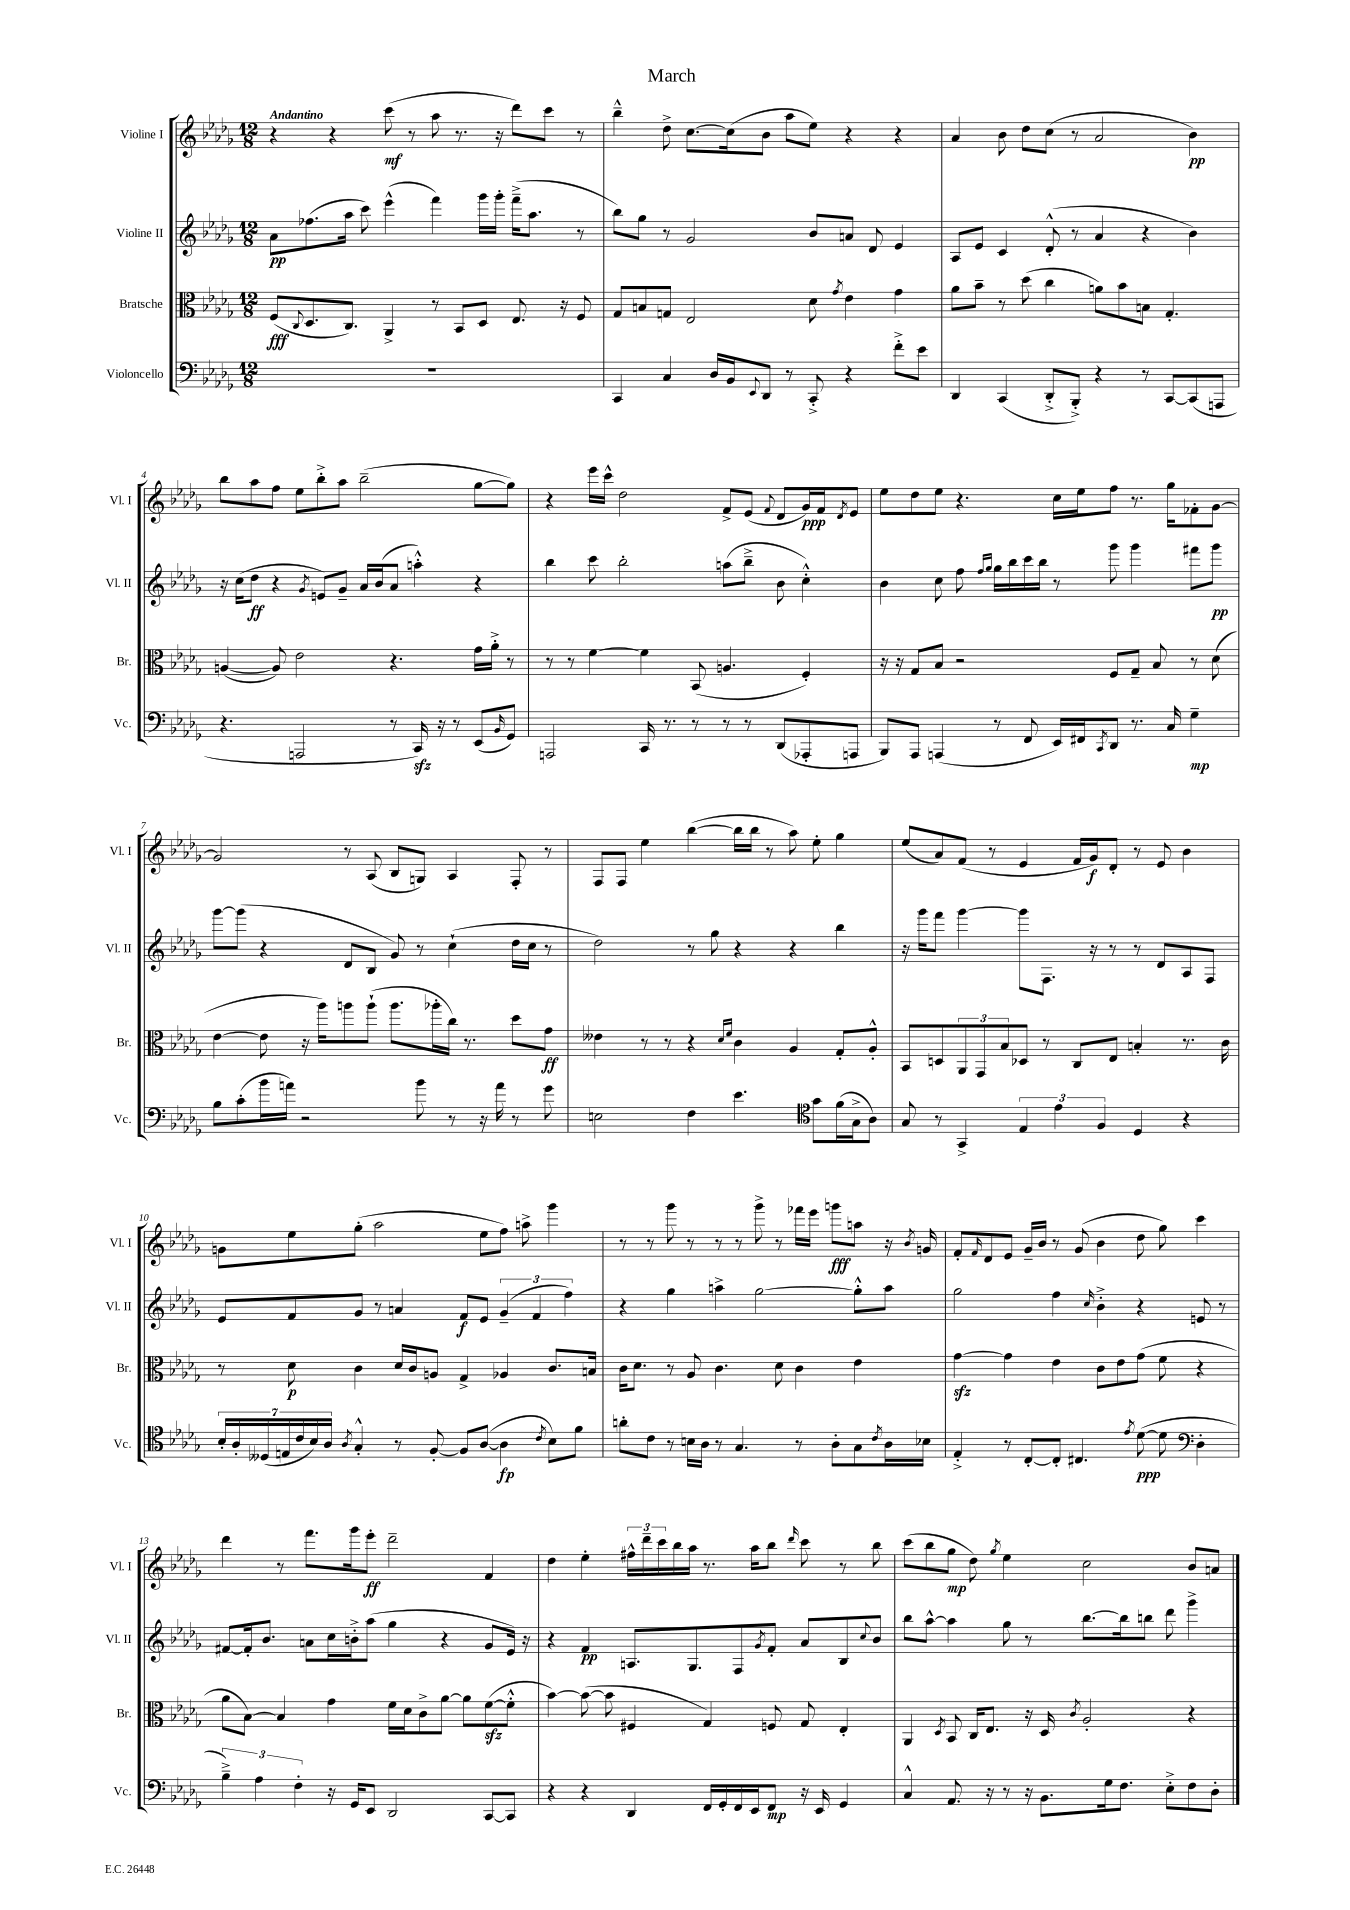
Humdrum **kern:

**kern	**kern	**kern	**kern
*staff4	*staff3	*staff2	*staff1
*clefF4	*clefC3	*clefG2	*clefG2
*k[b-e-a-d-g-]	*k[b-e-a-d-g-]	*k[b-e-a-d-g-]	*k[b-e-a-d-g-]
*M12/8	*M12/8	*M12/8	*M12/8
1.r	(8F	8a-	4r
.	8qqC	.	.
.	8.D-	(8.ff-	.
.	.	.	4r
.	8.C)	16aa-	.
.	.	8ccc)	.
.	4AA-^	(4eee-^^	(8ccc
.	.	.	8r
.	8r	4fff)	8aa-
.	8BB-	.	8.r
.	8D-	16ggg-	.
.	.	16ggg-'	16r
.	8.E-	(16fff~^	8ddd-)
.	.	8.aa-	.
.	.	.	8ccc
.	16r	.	.
.	8F	8r	8r
=	=	=	=
4CC	8G-	8bb-)	4bb-~^^
.	8B	8gg-	.
4C	8G	8r	8dd-^
.	2E-	2g-	[8.cc
16D-	.	.	.
16BB-	.	.	(16cc]
8qqEE-	.	.	.
8DD-	.	.	8b-
8r	.	.	8aa-
8CC'^	8d-	8b-	8ee-)
.	8qg-	.	.
4r	4e-	8a	4r
.	.	8d-	.
8f'^	4g-	4e-	4r
8e-	.	.	.
=	=	=	=
4DD-	8a-	8A-	4a-
.	8b-~	8e-	.
(4CC	8r	4c	8b-
.	(8dd-	.	8dd-
8DD-'^	4cc	(8d-'^^	(8cc
8BBB-'^)	.	8r	8r
4r	8a)	4a-	2a-
.	8b-	.	.
8r	8B	4r	.
[8CC	4.G-'	.	.
(8CC]	.	4b-)	4b-)
8AAA	.	.	.
=	=	=	=
4.r	([4A	16r	8bb-
.	.	(16cc	.
.	.	8dd-	8aa-
.	8A])	4r	8ff
2AAA	2e-	.	8ee-
.	.	8qg-	.
.	.	8e)	8bb-'^
.	.	8g-~	8aa-
.	.	16a-	(2bb-~
.	.	(16b-	.
8r	4.r	8a-	.
16CC)	.	4aa'^^)	.
16r	.	.	.
8r	.	.	.
(8EE-	16g-	4r	[8gg-
.	16a-'^	.	.
16qqBB-	.	.	.
8GG-)	8r	.	8gg-])
=	=	=	=
2AAA	8r	4bb-	4r
.	8r	.	.
.	[4f	8ccc	16eee-
.	.	.	16ccc^^
.	.	2bb-'	2dd-
16CC	4f]	.	.
8.r	.	.	.
8r	(8BB-	.	.
8r	4.A	(8aa	8f^
8r	.	8bb-~^	(8e-
.	.	.	8qqf
(8DD-	.	8b-	8d-
8AAA-'	4F')	4cc'^^)	16g-)
.	.	.	16f
.	.	.	8qd-
8AAA	.	.	8e-
=	=	=	=
8BBB-)	16r	4b-	8ee-
.	16r	.	.
8AAA-	8G-	.	8dd-
(4AAA	8B-	8cc	8ee-
.	2r	8ff	4.r
.	.	16qqff	.
.	.	16qqgg-	.
8r	.	16gg-	.
.	.	16bb-	.
8FF	.	16ccc	.
.	.	16bb-	.
16EE-)	.	8r	16cc
16FF#	.	.	16ee-
8qCC	.	.	.
8DD-	8F	8ggg-	8ff
8.r	8G-~	4ggg-	8.r
.	8B-	.	.
16C	.	.	16gg-
4G-~	8r	8fff#	8f-'
.	(8d-	8ggg-	[8g-
=	=	=	=
8B-	[4e-	[8ggg-	2g-]
(8c'	.	(8ggg-]	.
16b-	8e-]	4r	.
16a)	.	.	.
2r	16r	.	.
.	16aa-)	.	.
.	8aa	8d-	8r
.	(8aa`	8B-	(8A-
.	8.aa	8g-)	8B-
8b-	.	8r	8G)
.	16aa-'	.	.
8r	16cc)	(4cc`	4A-
.	8.r	.	.
16r	.	.	.
16a	.	.	.
8r	8dd-	16dd-	8F'
.	.	16cc	.
8g-	8g-	8r	8r
=	=	=	=
2E	4e--	2dd-)	8F
.	.	.	8F
.	8r	.	4ee-
.	8r	.	.
4F	4r	8r	([4bb-
.	.	8gg-	.
.	16qqd-	.	.
.	16qqf	.	.
4.e-	4c	4r	16bb-]
.	.	.	16bb-
.	.	.	8r
.	4A-	4r	8aa-)
*clefC4	*	*	*
8g-	.	.	8ee-'
(16f	8G-'	4bb-	4gg-
16G-^	.	.	.
8A-)	8A-'^^	.	.
=	=	=	=
8G-	8BB-	16r	(8ee-
.	.	16ggg-	.
8r	8D	8fff	8a-)
4GG-^	12AA-	[4ggg-	(8f
.	12GG-	.	.
.	.	.	8r
.	12B-	.	.
6E-	8D-	8ggg-]	4e-
.	8r	8.F	.
6e-	.	.	.
.	8C	.	16f
.	.	16r	16g-)
6F	.	.	.
.	8E-	8r	8d-'
4D-	4B'	8r	8r
.	.	8d-	8e-
4r	8.r	8A-	4b-
.	.	8F	.
.	16c	.	.
=	=	=	=
28B-'	8r	8e-	8g
28A-'	.	.	.
(28D--	.	.	.
28E	.	.	.
.	8d-	8f	8ee-
28c	.	.	.
28B-)	.	.	.
28A-	.	.	.
8qA-	.	.	.
4G-'^^	4c	8g-	(8gg-'
.	.	8r	2aa-
8r	16d-	4a	.
.	16c	.	.
[8F'	8A	.	.
8F]	4G-^	8f	.
([8A-	.	8e-	8ee-
4A-]	4A-	(6g-~	8ff)
.	.	.	8aa^
.	.	6f	.
8qc	.	.	.
8B-)	8.c	.	4ggg-
.	.	6ff)	.
8f	.	.	.
.	16B	.	.
=	=	=	=
8a'	16c	4r	8r
.	8.d-	.	.
8c	.	.	8r
8r	8r	4gg-	8ggg-
16B	8A-	.	8r
16A-	.	.	.
8r	4.c	4aa^	8r
4.G-	.	.	8r
.	.	[2gg-	8ggg-^
.	8d-	.	8r
8r	4c	.	16fff-
.	.	.	16eee-
8A-'	.	.	8ggg
8G-	4e-	8gg-'^^]	8aa
8qc	.	.	.
16A-	.	8aa	16r
.	.	.	8qb-
16B-	.	.	16g
=	=	=	=
4E-'^	[4g-	2gg-	8f'
.	.	.	16qqf
.	.	.	8d-
8r	4g-]	.	8e-
[8C'	.	.	16g-~
.	.	.	16b-
8C']	4e-	4ff	8r
4.C#	.	.	(8g-
.	.	16qqcc	.
.	8c	4b-'^	4b-
.	8e-	.	.
8qe-	.	.	.
([8d-	(8g-	4r	8dd-
8d-]	8f	.	8gg-)
*clefF4	*	*	*
4D-'	4r	8e	4ccc
.	.	8r	.
=	=	=	=
6B-~^)	8a-	[8f#	4ddd-
.	[8B-)	16f#']	.
6A-	.	.	.
.	.	8.b-	.
.	4B-]	.	8r
6F'	.	.	.
.	.	8a	8.fff
16r	4g-	16cc	.
16GG-	.	16b'^	16ggg-
8EE-	.	(8aa-	8eee-'
2DD-	16f	4gg-	2ddd-~
.	16d-	.	.
.	8c^	.	.
.	[8a-	4r	.
.	8a-]	.	.
[8CC	([8f	8g-	4f
8CC]	8f'^^]	16e-)	.
.	.	16r	.
=	=	=	=
4r	[4b-)	4r	4dd-
4r	(8b-_	4f	4ee-'
.	8b-]	.	.
4DD-	4F#	8.A	24ff#^^
.	.	.	24ddd-~
.	.	.	24ccc
.	.	.	16bb-
.	.	8.G-	16aa-
16FF	4G-)	.	8.r
16GG-'	.	.	.
16FF	.	8F	.
16EE-	.	.	16aa-
.	.	8qg-	.
8FF	8F	8f'	8bb-
.	.	.	16qqddd-
16r	8G-	8a-	8ccc
16EE-	.	.	.
4GG-	4E-'	8B-	8r
.	.	8qqcc	.
.	.	8b-	8bb-
=	=	=	=
4C^^	4AA-	8bb-	(8ccc
.	.	[8aa-^^	8bb-
.	8qD-	.	.
8.AA-	8BB-	4aa-]	8gg-
.	16C	.	8dd-)
16r	8.E-	.	.
.	.	.	8qgg-
8r	.	8gg-	4ee-
16r	16r	8r	.
8.BB-	16D-	.	.
.	8qc	.	.
.	2A-'	[8.bb-	2cc
16G-	.	.	.
8.F	.	16bb-]	.
.	.	8bb	.
8E-'^	.	8ddd-	.
8F	4r	4ggg-^	8b-
8D-'	.	.	8a
==	==	==	==
*-	*-	*-	*-
